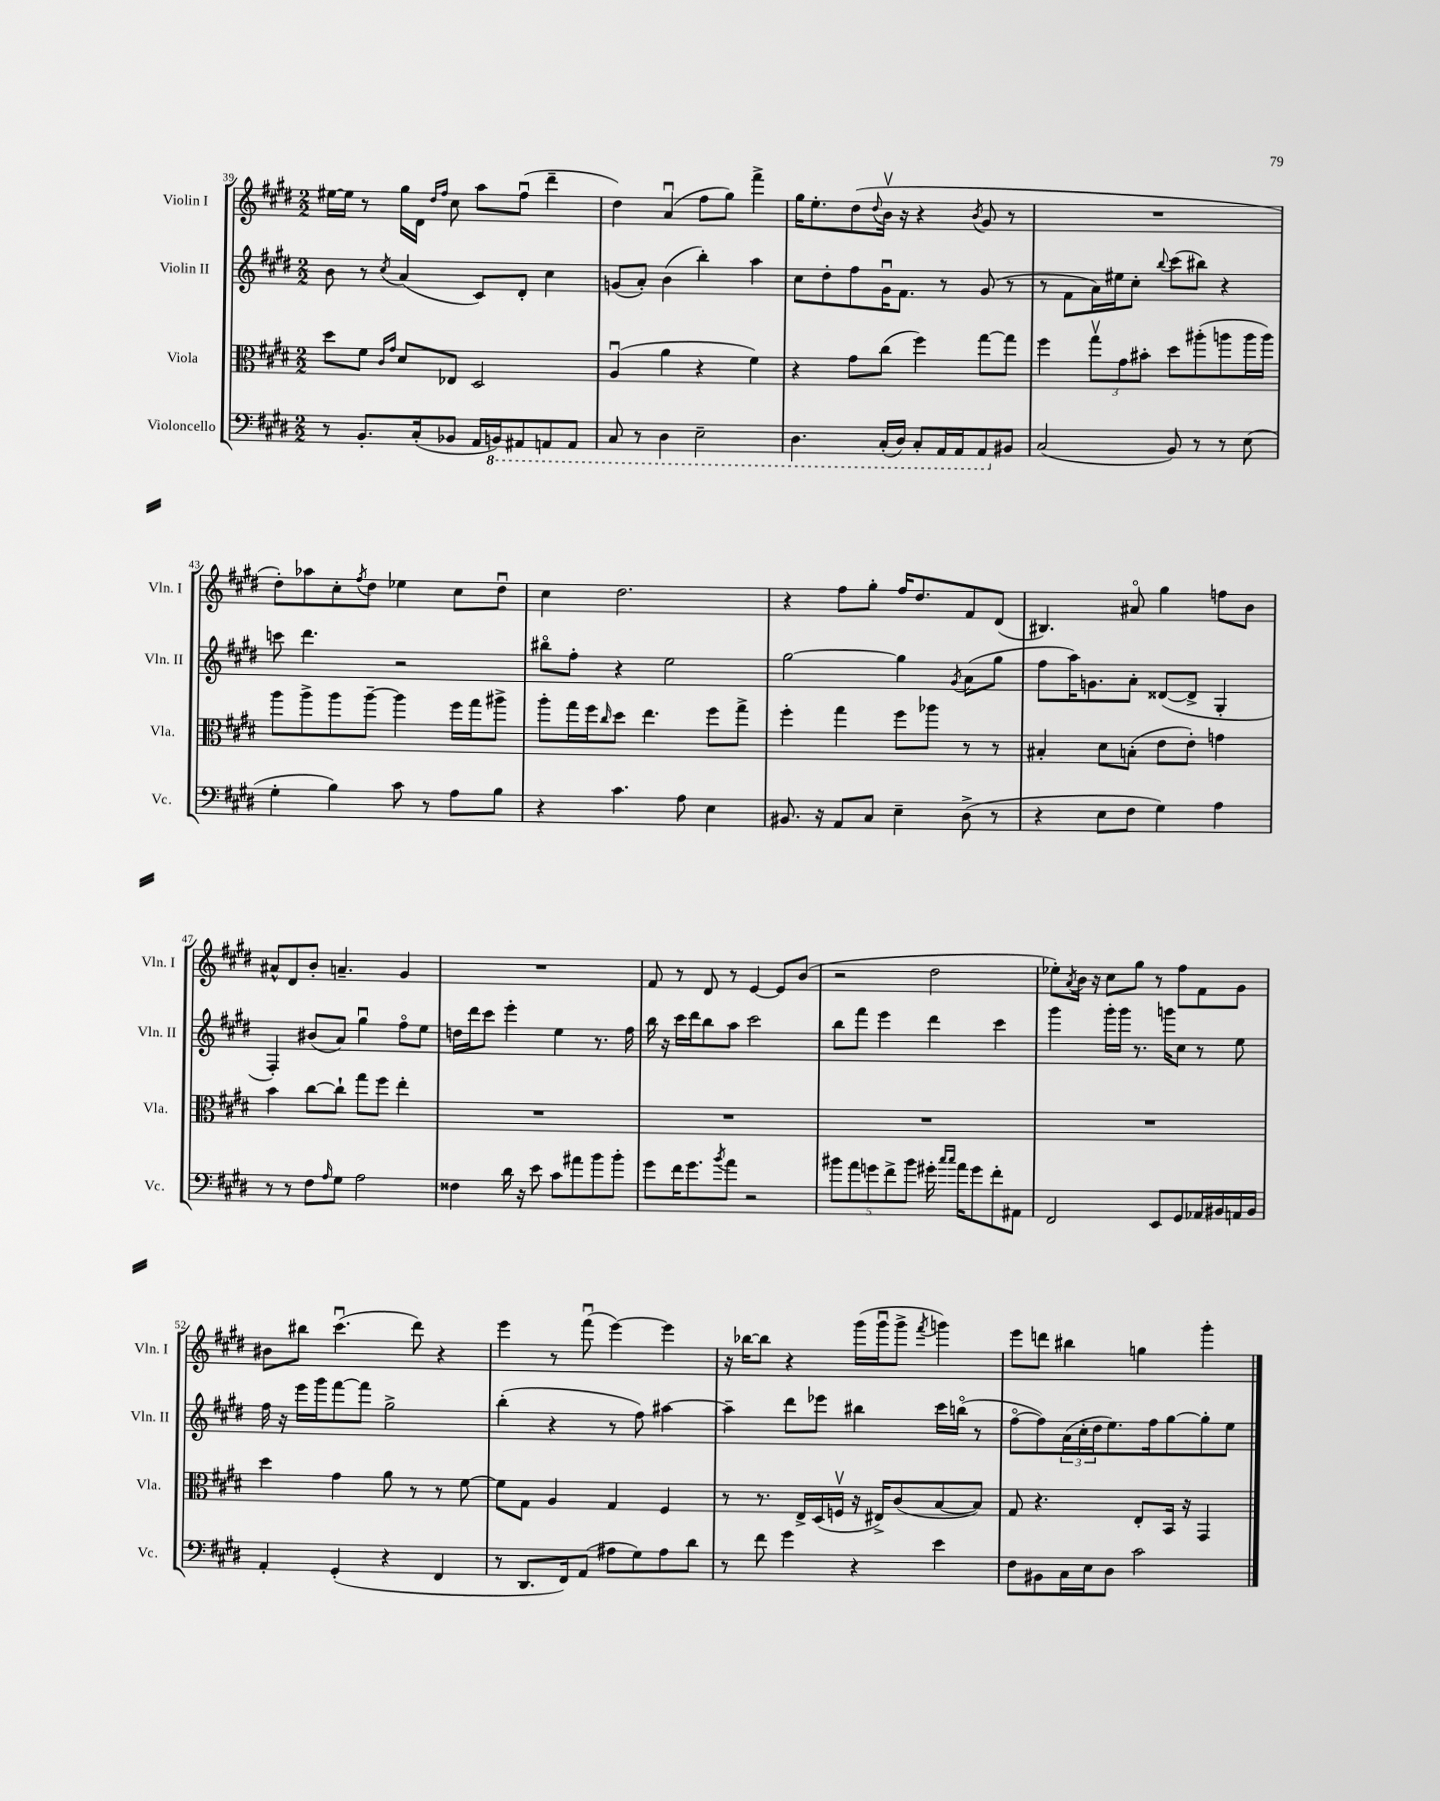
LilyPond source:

<<
\new StaffGroup <<
\new Staff = "s0" \with { instrumentName = "Violin I" shortInstrumentName = "Vln. I" } {
    \clef treble \key e \major \numericTimeSignature \time 2/2
    eis''16~ eis''16 r8 gis''16 dis'16 \grace { dis''16 fis''16 } cis''8 a''8 fis''8\downbow( dis'''4-- |
    dis''4) a'4\downbow( fis''8 gis''8) fis'''4-> |
    gis''16 e''8.-. dis''8( \appoggiatura { dis''8 } b'16\upbow r16 r4 \acciaccatura { b'8 } gis'8 r8 |
    R1 |
    dis''8-.) aes''8 cis''8-. \acciaccatura { fis''8 } dis''8 ees''4 cis''8 dis''8\downbow |
    cis''4 dis''2. |
    r4 fis''8 gis''8-. fis''16 dis''8. fis'8 dis'8( |
    bis4.) ais'8\flageolet gis''4 f''8 b'8 |
    ais'8-^ dis'8 b'8-. a'4.-- gis'4 |
    R1 |
    fis'8 r8 dis'8 r8 e'4~ e'8 b'8( |
    r2 dis''2 |
    ees''8-.) \acciaccatura { a'8 } b'16 r16 cis''8 gis''8 r8 fis''8 fis'8 gis'8 |
    bis'8 bis''8 cis'''4.\downbow( dis'''8) r4 |
    e'''4 r8 fis'''8\downbow( e'''4~) e'''4 |
    r16 bes''16~ bes''8 r4 gis'''16( gis'''16\downbow gis'''8-> \acciaccatura { fis'''8 } g'''4) |
    e'''8 d'''8 bis''4 g''4 gis'''4-. \bar "|." |
}
\new Staff = "s1" \with { instrumentName = "Violin II" shortInstrumentName = "Vln. II" } {
    \clef treble \key e \major \numericTimeSignature \time 2/2
    b'8 r8 \acciaccatura { cis''8 } a'4( cis'8) dis'8-. cis''4 |
    g'8( a'8-.) b'4( b''4-.) a''4 |
    cis''8 dis''8-. fis''8 gis'16\downbow fis'8. r8 gis'8( r8 |
    r8 fis'8 a'16) eis''16 cis''8-. \appoggiatura { b''8 } cis'''8( bis''8) r4 |
    c'''8 dis'''4. r2 |
    bis''8\flageolet fis''8-. r4 e''2 |
    gis''2~ gis''4 \acciaccatura { gis'8 } a'8( gis''8 |
    fis''8 a''16) g'8. a'8-. disis'8~( disis'8-> gis4-. |
    fis4-.) bis'8( a'8) gis''4\downbow fis''8\flageolet e''8 |
    d''16 dis'''16 cis'''8 e'''4-. e''4 r8. fis''16 |
    b''16 r16 cis'''16 dis'''16 b''8 a''8 cis'''2 |
    b''8 fis'''8 e'''4 dis'''4 cis'''4 |
    gis'''4 gis'''16-. gis'''16 r8. g'''16 cis''8 r8 e''8 |
    fis''16 r16 e'''16 gis'''16 fis'''8~ fis'''8 gis''2-> |
    b''4-.( r4 r8 fis''8) ais''4~ |
    ais''4-- dis'''8 ees'''8 bis''4 cis'''16 b''16\flageolet( r8 |
    fis''8~\flageolet fis''8) \tuplet 3/2 { a'16( cis''16-. dis''16 } e''8.) fis''16 gis''8~ gis''8-. e''8 \bar "|." |
}
\new Staff = "s2" \with { instrumentName = "Viola" shortInstrumentName = "Vla." } {
    \clef alto \key e \major \numericTimeSignature \time 2/2
    dis''8 fis'8 \grace { cis'16 gis'16 } dis'8 ees8 dis2 |
    a4\downbow( a'4 r4 fis'4) |
    r4 gis'8 cis''8( fis''4) gis''8~ gis''8 |
    fis''4 \tuplet 3/2 { gis''8\upbow gis'8 bis'8-. } dis''8 ais''8-.( a''8 a''16 a''16) |
    a''8 a''8-> a''8 a''8~-- a''4 fis''16 gis''16 ais''8-> |
    a''8-. gis''16 fis''16 \grace { cis''16 } dis''8 e''4. fis''8 gis''8-> |
    fis''4-. gis''4 fis''8 aes''8 r8 r8 |
    bis4-. dis'8 b8-.( e'8 e'8-.) g'4 |
    b'4 cis''8~ cis''8-! gis''8 fis''8 e''4-. |
    R1 |
    R1 |
    R1 |
    R1 |
    dis''4 gis'4 a'8 r8 r8 fis'8~ |
    fis'8 gis8 a4 gis4 fis4 |
    r8 r8. e16-> dis16( f16\upbow r16 eis16->) cis'8( b8~ b8) |
    gis8 r4. e8-. b,16 r16 gis,4 \bar "|." |
}
\new Staff = "s3" \with { instrumentName = "Violoncello" shortInstrumentName = "Vc." } {
    \clef bass \key e \major \numericTimeSignature \time 2/2
    r8 b,8.-. cis16-.( bes,8 a,16 \ottava #-1 b,,!16) ais,,8 a,,8 a,,8 |
    cis,8 r8 dis,4 e,2-- |
    dis,4. cis,16-.( dis,16) cis,8-. a,,16 a,,16 a,,8 \ottava #0 bis,8 |
    cis2( b,8) r8 r8 e8( |
    gis4-. b4) cis'8 r8 a8 b8 |
    r4 cis'4. a8 e4 |
    bis,8. r16 a,8 cis8 e4-- dis8->( r8 |
    r4 e8 fis8 gis4) a4 |
    r8 r8 fis8 \grace { a16 } gis8 a2 |
    fisis4 dis'16 r16 e'8 cis'8 ais'8 b'8 b'8-. |
    gis'8 fis'16 gis'8. \acciaccatura { b'8 } a'8 r2 |
    \tuplet 5/4 { bis'8 a'8 g'8 fis'8-> bis'8 } gis'16-. \grace { cis''16 cis''16 } a'16 gis'8 fis'8-. ais,8 |
    fis,2 e,8 gis,8 aes,16 bis,16 a,16 bis,16 |
    a,4-. gis,4-.( r4 fis,4 |
    r8 dis,8. fis,16) a,8( ais8 gis8) ais8 dis'8 |
    r8 fis'8 gis'4 r4 e'4 |
    fis8 bis,8 cis16 e16 dis8 cis'2 \bar "|." |
}
>>
>>
\layout { \context { \Score currentBarNumber = #39 } }
